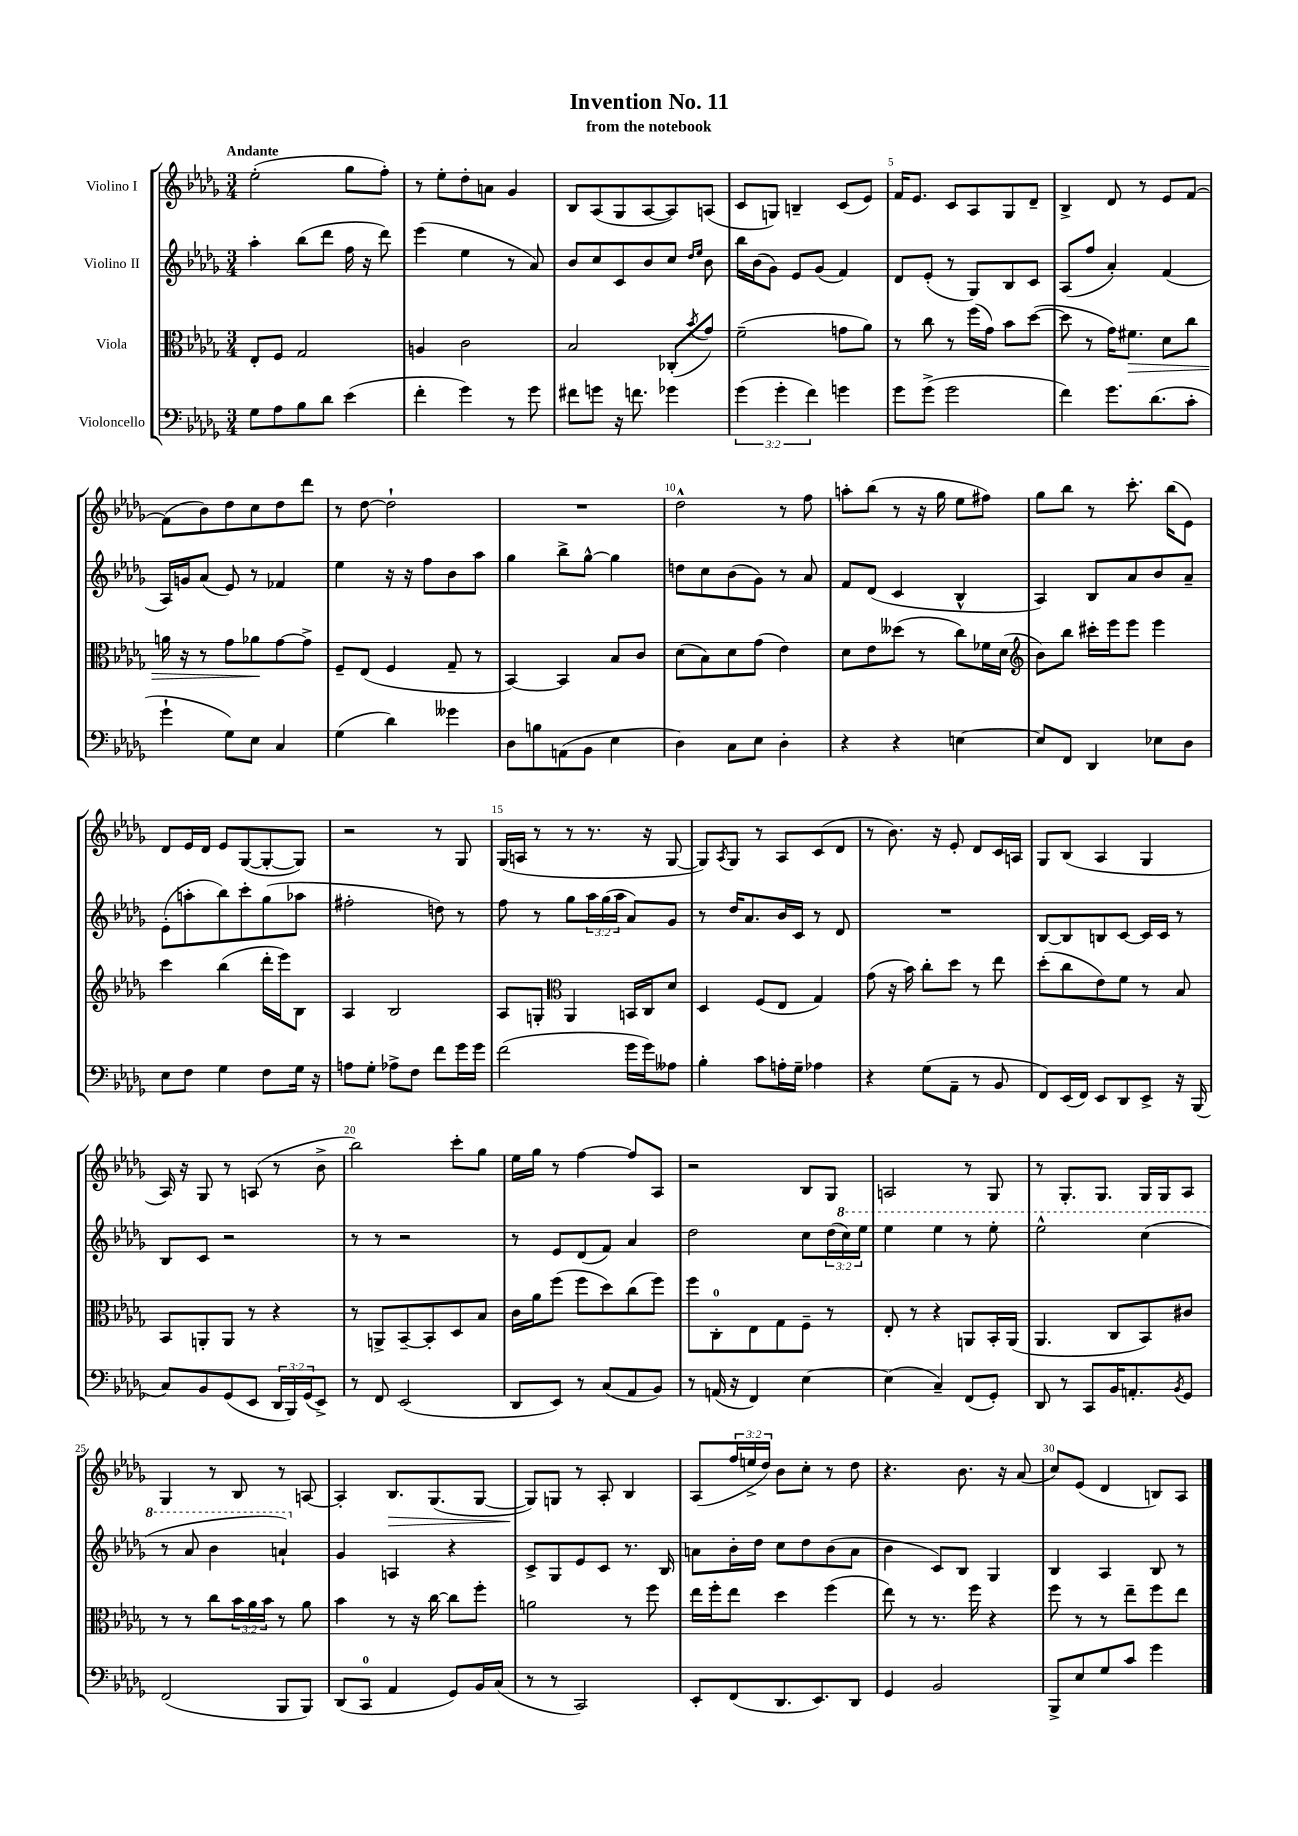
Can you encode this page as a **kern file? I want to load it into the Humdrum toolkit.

**kern	**kern	**kern	**kern
*staff4	*staff3	*staff2	*staff1
*clefF4	*clefC3	*clefG2	*clefG2
*k[b-e-a-d-g-]	*k[b-e-a-d-g-]	*k[b-e-a-d-g-]	*k[b-e-a-d-g-]
*M3/4	*M3/4	*M3/4	*M3/4
8G-\L	8E-'/L	4aa-'\	(2ee-'\
8A-\	8F/J	.	.
8B-\	2G-/	(8bb-\L	.
8d-\J	.	8ddd-\J	.
(4e-\	.	16ff\	8gg-\L
.	.	16r	.
.	.	8ddd-\)	8ff'\J)
=	=	=	=
4f'\	4A/	(4eee-\	8r
.	.	.	8ee-'\L
4g-\)	2c\	4ee-\	8dd-'\
.	.	.	8a\J
8r	.	8r	4g-/
8g-\	.	8a-/)	.
=	=	=	=
8f#\L	2B-/	8b-/L	8B-/L
8g\J	.	8cc/	(8A-/
16r	.	8c/	8G-/
8.f\	.	.	.
.	.	8b-/	[8A-/
4g-\	(8C-'/L	8cc/J	8A-/])
.	.	16qqdd-/LL	.
.	8qb-/	16qqee-/JJ	.
.	8g-/J)	8b-\	(8A/J
=	=	=	=
(6g-\	(2f~\	16bb-\LL	8c/L
.	.	(16b-\J	.
.	.	8g-\J)	8G/J)
6g-'\	.	.	.
.	.	8e-/L	4B~/
6f\)	.	.	.
.	.	(8g-/J	.
4g\	8g\L	4f/)	(8c/L
.	8a-\J)	.	8e-/J)
=	=	=	=
8g-\L	8r	8d-/L	16f/LK
.	.	.	8.e-/J
(8g-^\J	8cc\	(8e-'/J	.
2g-\	8r	8r	8c/L
.	(16ff\LL	8G-/L)	8A-/
.	16g-\JJ)	.	.
.	8b-\L	8B-/	8G-/
.	([8dd-\J	8c/J	8d-~/J
=	=	=	=
4f\)	8dd-\]	(8A-/L	4B-^/
.	8r	8ff/J	.
8.g-\L	16g-\LK)	4a-'/)	8d-/
.	8.f#\J	.	.
.	.	.	8r
(8.d-\	.	.	.
.	8d-\L	(4f/	8e-/L
8c'\J	8cc\J	.	[8f/J
=	=	=	=
4g-`\	16a\	16A-/LL)	(8f\]L
.	16r	16g/J	.
.	8r	(8a-/J	8b-\)
8G-\L)	8g-\L	8e-/)	8dd-\
8E-\J	8a-\	8r	8cc\
4C/	[8g-\	4f-/	8dd-\
.	8g-^\]J	.	8ddd-\J
=	=	=	=
(4G-\	8F~/L	4ee-\	8r
.	(8E-/J	.	[8dd-\
4d-\)	4F/	16r	2dd-`\]
.	.	16r	.
.	.	8ff\L	.
4g--\	8G-~/	8b-\	.
.	8r	8aa-\J	.
=	=	=	=
8D-\L	[4BB-/)	4gg-\	2.r
8B\	.	.	.
(8AA\	4BB-/]	8bb-^\L	.
8BB-\J	.	[8gg-^^\J	.
4E-\	8B-/L	4gg-\]	.
.	8c/J	.	.
=	=	=	=
4D-\)	(8d-\L	8dd\L	2dd-^^\
.	8B-\)	8cc\	.
8C\L	8d-\	(8b-\	.
8E-\J	(8g-\J	8g-\J)	.
4D-'\	4e-\)	8r	8r
.	.	8a-/	8ff\
=	=	=	=
4r	8d-\L	8f/L	8aa'\L
.	8e-\	(8d-/J	(8bb-\J
4r	(8dd--\J	4c/	8r
.	8r	.	16r
.	.	.	16gg-\
[4E\	8cc\L)	4B-^^/	8ee-\L
.	16f-\L	.	8ff#\J)
.	(16d-\JJ	.	.
=	=	=	=
*	*clefG2	*	*
8E/]L	8b-\L)	4A-/)	8gg-\L
8FF/J	8bb-\J	.	8bb-\J
4DD-/	16ccc#'\LL	8B-/L	8r
.	16eee-\J	.	.
.	8eee-\J	8a-/	8.ccc'\
8E-\L	4eee-\	8b-/	.
.	.	.	(16bb-\LK
8D-\J	.	8a-~/J	8e-\J)
=	=	=	=
8E-\L	4ccc\	(8e-'\L	8d-/L
8F\J	.	8aa'\	16e-/L
.	.	.	16d-/JJ
4G-\	(4bb-\	8bb-\)	8e-/L
.	.	8ccc'\	([8G-/
8F\L	16ddd-'\LL	(8gg-\	8G-'/_
.	16eee-\J)	.	.
16G-\Jk	8B-\J	8aa-\J	8G-/]J)
16r	.	.	.
=	=	=	=
8A\L	4A-/	2ff#'\	2r
8G-'\J	.	.	.
8A-^\L	2B-/	.	.
8F\J	.	.	.
8f\L	.	8dd\)	8r
16g-\L	.	8r	8G-/
16g-\JJ	.	.	.
=	=	=	=
(2f\	8A-/L	8ff\	(16G-/LL
.	.	.	16A/JJ
.	8G'/J	8r	8r
*	*clefC3	*	*
.	4AA-/	8gg-\L	8r
.	.	24aa-\L	8.r
.	.	(24gg-\	.
.	.	24aa-\JJ	.
16g-\LL	16BB/LL	8a-/L)	.
16g-\J)	16C/J	.	16r
8A--\J	8d-/J	8g-/J	[8G-/
=	=	=	=
4B-'\	4D-/	8r	8G-/]L)
.	.	.	8qA-/
.	.	16dd-/LK	8G-/J
.	.	8.a-/	.
8c\L	(8F/L	.	8r
16A'\L	8E-/J	16b-/L	8A-/L
16G-~\JJ	.	16c/JJ	.
4A-\	4G-/)	8r	(8c/
.	.	8d-/	8d-/J
=	=	=	=
4r	(8g-\	2.r	8r
.	16r	.	8.b-\)
.	16b-\)	.	.
(8G-\L	8cc'\L	.	.
.	.	.	16r
8AA-~\J	8dd-\J	.	8e-'/
8r	8r	.	8d-/L
8BB-/	8ee-\	.	16c/L
.	.	.	16A/JJ
=	=	=	=
8FF/L)	(8dd-'\L	[8B-/L	8G-/L
(16EE-/L	8cc\	8B-/]	(8B-/J
16FF/JJ)	.	.	.
8EE-/L	8e-\)	8B/	4A-/
8DD-/	8f\J	[8c/J	.
8EE-^/J	8r	16c/]LL	4G-/
.	.	16c/JJ	.
16r	8B-/	8r	.
(16BBB-/	.	.	.
=	=	=	=
8C/L)	8BB-/L	8B-/L	16A-/)
.	.	.	16r
8BB-/	8AA'/	8c/J	8G-/
(8GG-/	8AA/J	2r	8r
8EE-/J	8r	.	(8A/
24DD-/LL	4r	.	8r
24BBB-/)	.	.	.
(24GG-/J	.	.	.
8EE-^/J)	.	.	8b-^\
=	=	=	=
8r	8r	8r	2bb-\)
8FF/	8AA^/L	8r	.
(2EE-/	[8BB-~/	2r	.
.	8BB-'/]	.	.
.	8D-/	.	8ccc'\L
.	8B-/J	.	8gg-\J
=	=	=	=
8DD-/L	16c\LL	8r	16ee-\LL
.	16a-\J	.	16gg-\JJ
8EE-/J)	(8ff\J	8e-/L	8r
8r	8ff\L	(8d-/	[4ff\
(8C/L	8dd-\)	8f/J)	.
8AA-/	(8cc\	4a-/	8ff/]L
8BB-/J)	8ff\J)	.	8A-/J
=	=	=	=
8r	8ff\L	2dd-\	2r
(16AA/	8C'\	.	.
16r	.	.	.
4FF/)	8E-\	.	.
.	8G-\	.	.
[4E-\	8F~\J	8cc\L	8B-/L
.	8r	(24dd-\L	8G-/J
.	.	24ccc\)	.
.	.	24eee-\JJ	.
=	=	=	=
(4E-\]	8E-'/	4eee-\	2A/
.	8r	.	.
4C~/)	4r	4eee-\	.
(8FF/L	8AA/L	8r	8r
8GG-'/J)	16BB-'/L	8eee-'\	8G-/
.	(16AA/JJ	.	.
=	=	=	=
8DD-/	4.AA-/	2eee-^^\	8r
8r	.	.	8.G-'/L
8CC/L	.	.	.
.	.	.	8.G-/J
16BB-/K	8C/L	.	.
8.AA'/	.	.	.
.	8BB-/)	(4ccc\	16G-/LL
.	.	.	16G-/J
8qBB-/	.	.	.
8GG-/J	8c#/J	.	8A-/J
=	=	=	=
(2FF/	8r	8r	4G-/
.	8r	8aa-/	.
.	8cc\L	4bb-\	8r
.	24b-\L	.	8B-/
.	24a-\	.	.
.	24b-\JJ	.	.
8BBB-/L	8r	4aa`/)	8r
8BBB-/J)	8a-\	.	[8A/
=	=	=	=
(8DD-/L	4b-\	4g-/	4A'/]
8CC/J	.	.	.
4AA-/	8r	4A/	8.B-/L
.	16r	.	.
.	[16cc\	.	(8.G-/
8GG-/L)	8cc\]L	4r	.
16BB-/L	8ff'\J	.	[8G-/J
(16C/JJ	.	.	.
=	=	=	=
8r	2a\	8c^/L	8G-/]L)
8r	.	8G-/	8G/J
2CC/)	.	8e-/	8r
.	.	8c/J	8A-'/
.	8r	8.r	4B-/
.	8ff\	.	.
.	.	16B-/	.
=	=	=	=
8EE-'/L	16ee-\LL	8a\L	(8A-/L
.	16ff'\J	.	.
(8FF/	8ee-\J	16b-'\L	24ff/L
.	.	.	24ee^/
.	.	16dd-\JJ	.
.	.	.	24dd-/JJ)
8.DD-/	4dd-\	8cc\L	8b-\L
.	.	8dd-\	8cc'\J
8.EE-/)	.	.	.
.	(4ff\	(8b-\	8r
8DD-/J	.	8a\J	8dd-\
=	=	=	=
4GG-/	8ee-\)	4b-\	4.r
.	8r	.	.
2BB-/	8.r	8c/L)	.
.	.	8B-/J	8.b-\
.	16ff\	.	.
.	4r	4G-/	.
.	.	.	16r
.	.	.	(8a-/
=	=	=	=
8BBB-^/L	8ff\	4B-/	8cc/L)
8E-/	8r	.	(8e-/J
8G-/	8r	4A-/	4d-/
8c/J	8ee-~\L	.	.
4g-\	8ff\	8B-/	8B/L)
.	8ee-\J	8r	8A-/J
==	==	==	==
*-	*-	*-	*-
